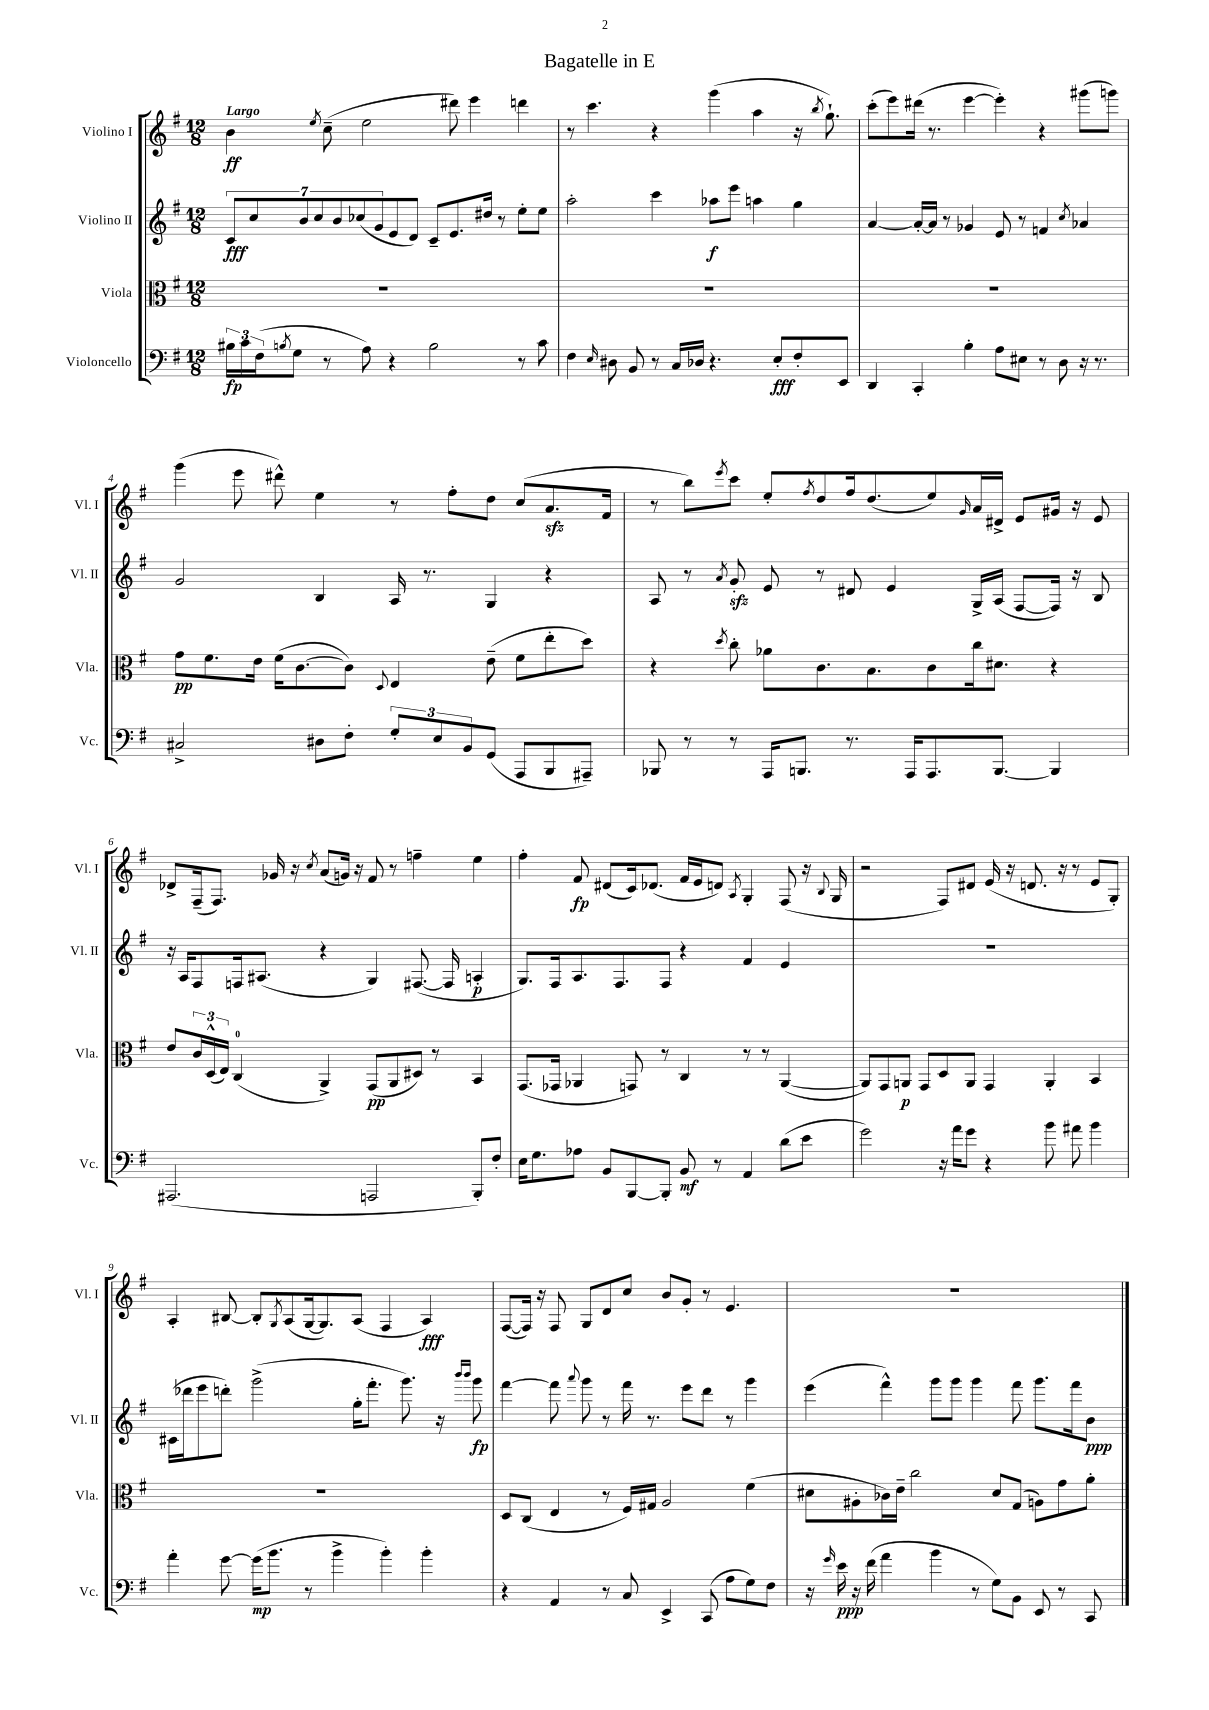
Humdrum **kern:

**kern	**kern	**kern	**kern
*staff4	*staff3	*staff2	*staff1
*clefF4	*clefC3	*clefG2	*clefG2
*k[f#]	*k[f#]	*k[f#]	*k[f#]
*M12/8	*M12/8	*M12/8	*M12/8
24B#\LL	1.r	14c/L	4b\
24c\	.	.	.
.	.	14cc/	.
(24F#\J	.	.	.
8qB/	.	.	.
8G\J	.	.	.
.	.	14b/	.
.	.	14cc/	.
.	.	.	8qee/
8r	.	.	(8cc~\
.	.	14b/	.
.	.	(14cc-/	.
8A\)	.	.	2ee\
.	.	14g/	.
4r	.	8e/	.
.	.	8d/J)	.
2B\	.	8c~/L	.
.	.	8.e/	8ddd#\)
.	.	.	4eee\
.	.	16dd#/Jk	.
.	.	8r	.
8r	.	8ee'\L	4ddd\
8c\	.	8ee\J	.
=	=	=	=
4F#\	1.r	2aa'\	8r
.	.	.	4.ccc\
16qqE/	.	.	.
8D#\	.	.	.
8BB/	.	.	.
8r	.	4ccc\	4r
16C/LL	.	.	.
16D-/JJ	.	.	.
4.r	.	8aa-\L	(4ggg\
.	.	8eee\J	.
.	.	4aa\	4aa\
8E'/L	.	.	.
8F#'/	.	4gg\	16r
.	.	.	8qbb/
.	.	.	8.gg`\)
8EE/J	.	.	.
=	=	=	=
4DD/	1.r	[4a/	(8ccc'\L
.	.	.	8eee\)
4CC'/	.	16a'/_LL	(16ddd#\Jk
.	.	16a/]JJ	8.r
.	.	8r	.
4B'\	.	4g-/	[4eee\
8A\L	.	8e/	4eee'\])
8E#\J	.	8r	.
8r	.	4f/	4r
8D\	.	.	.
.	.	8qcc/	.
16r	.	4a-/	(8ggg#\L
8.r	.	.	.
.	.	.	8ggg\J)
=	=	=	=
2C#^/	8g\L	2g/	(4ggg\
.	8.f#\	.	.
.	.	.	8eee\
.	16e\Jk	.	.
.	(16f#\LK	.	8ddd#^^\)
.	[8.c\	.	.
8D#\L	.	4B/	4ee\
8F#'\J	8c\]J)	.	.
.	8qqD/	.	.
12G'/L	4E/	16A/	8r
.	.	8.r	.
12E/	.	.	.
.	.	.	8ff#'\L
12BB/	.	.	.
(8GG/J	(8e~\	4G/	8dd\J
8AAA/L	8f#\L	.	(8cc/L
8BBB/	8ee'\	4r	8.a/
8AAA#~/J)	8dd\J)	.	.
.	.	.	16f#/Jk
=	=	=	=
8BBB-/	4r	8A/	8r
8r	.	8r	8bb\L)
.	8qdd/	8qa/	8qeee/
8r	8cc'\	8g'/	8ccc\J
16AAA/LK	8a-\L	8e/	8ee'/L
8.BBB/J	.	.	.
.	.	.	8qff#/
.	8.c\	8r	8dd/
8.r	.	8d#/	16ff#/k
.	8.B\	.	(8.dd/
.	.	4e/	.
16AAA/LK	.	.	.
8.AAA/	8c\	.	8ee/)
.	.	.	16qqg/
.	16cc\k	16G^/LL	16a/L
[8.BBB/J	8.d#\J	(16A/JJ	16d#^/JJ
.	.	[8F#/L	8e/L
4BBB/]	4r	16F#/]Jk)	16g#/Jk
.	.	16r	16r
.	.	8B/	8e/
=	=	=	=
(2.AAA#/	8e/L	16r	8d-^/L
.	.	16A/LK	.
.	24c/L	8F#/	(16F#~/k
.	(24D^^/	.	.
.	.	.	8.F#/J)
.	24E/JJ)	.	.
.	(4C/	16F/k	.
.	.	(8.A#/J	.
.	.	.	16g-/
.	.	.	16r
.	.	.	8qcc/
.	4AA^/)	4r	(8a/L
.	.	.	16g/Jk)
.	.	.	16r
2AAA/	(8GG/L	4G/)	8f#/
.	8AA/	.	8r
.	8D#/J)	([8.F#/	4ff~\
.	8r	.	.
.	.	16F#/]	.
8BBB'/L)	4BB/	4A'/	4ee\
8F#'/J	.	.	.
=	=	=	=
16E\LK	(8.GG/L	8.G/L)	4ff#'\
8.G\	.	.	.
.	16GG-/Jk	16F#/k	.
8A-\J	4AA-/	8.A/	8f#/
8BB/L	.	.	(8d#/L
.	.	8.F#/	.
[8BBB/	8GG/)	.	16c/k)
.	.	.	(8.d-/J
8BBB'/]J	8r	8F#/J	.
8BB/	4C/	4r	16f#/LL
.	.	.	16e/J
8r	.	.	8d/J)
.	.	.	8qA/
4AA/	8r	4f#/	4G'/
.	8r	.	.
(8d\L	([4AA-/	4e/	(8F#/
8e\J	.	.	16r
.	.	.	8qqB/
.	.	.	16G/
=	=	=	=
2g\)	8AA-/]L)	1.r	2r
.	8GG/	.	.
.	8AA/J	.	.
.	8GG/L	.	.
16r	8D/	.	8F#/L)
16a\LK	.	.	.
8g\J	8AA/J	.	8d#/J
4r	4GG/	.	(16e/
.	.	.	16r
.	.	.	8.d/
8b\	4AA'/	.	.
.	.	.	16r
8a#\	.	.	8r
4b\	4BB/	.	8e/L
.	.	.	8G'/J)
=	=	=	=
4a'\	1.r	(16c#\LL	4A'/
.	.	16ddd-\J	.
.	.	8eee\	.
[8g\	.	8ddd'\J)	[8B#/
(16g\]LK	.	(2ggg^\	8B#'/]L
8.b\J	.	.	.
.	.	.	8qG/
.	.	.	(8A/
8r	.	.	[16G/k
.	.	.	8.G/])
4b^\	.	.	.
.	.	16gg'\LK	(8A/J
.	.	8.fff#'\J	.
4b'\)	.	.	4F#/
.	.	8.ggg\)	.
4b'\	.	.	4A/)
.	.	16r	.
.	.	16qqbbb/LL	.
.	.	16qqbbb/JJ	.
.	.	8ggg\	.
=	=	=	=
4r	8D/L	[4fff#\	([8F#/L
.	(8C/J	.	16F#/]Jk)
.	.	.	16r
4AA/	4E/	8fff#\]	8F#/
.	.	8qqaaa/	.
.	.	8ggg\	8G/L
8r	8r	8r	8d/
8C/	16F#/LL)	16fff#\	8cc/J
.	16G#/JJ	8.r	.
4EE^/	2A/	.	8b/L
.	.	8eee\L	8g'/J
(8CC/	.	8ddd\J	8r
8A\L	.	8r	4.e/
8G\)	(4f#\	4ggg\	.
8F#\J	.	.	.
=	=	=	=
16r	8d#\L	(4eee\	1.r
16qqg/	.	.	.
16e\	.	.	.
16r	8A#'\	.	.
(16f#\	.	.	.
4a\	16c-\L)	4fff#^^\)	.
.	16e~\JJ	.	.
.	2cc\	.	.
4b\	.	8ggg\L	.
.	.	8ggg\J	.
8r	.	4ggg\	.
8G\L)	8d#/L	.	.
8BB\J	(8G/J	8fff#\	.
8EE/	8A\L)	8.ggg\L	.
8r	8g\	.	.
.	.	16fff#\k	.
8CC/	8a'\J	8b\J	.
==	==	==	==
*-	*-	*-	*-
